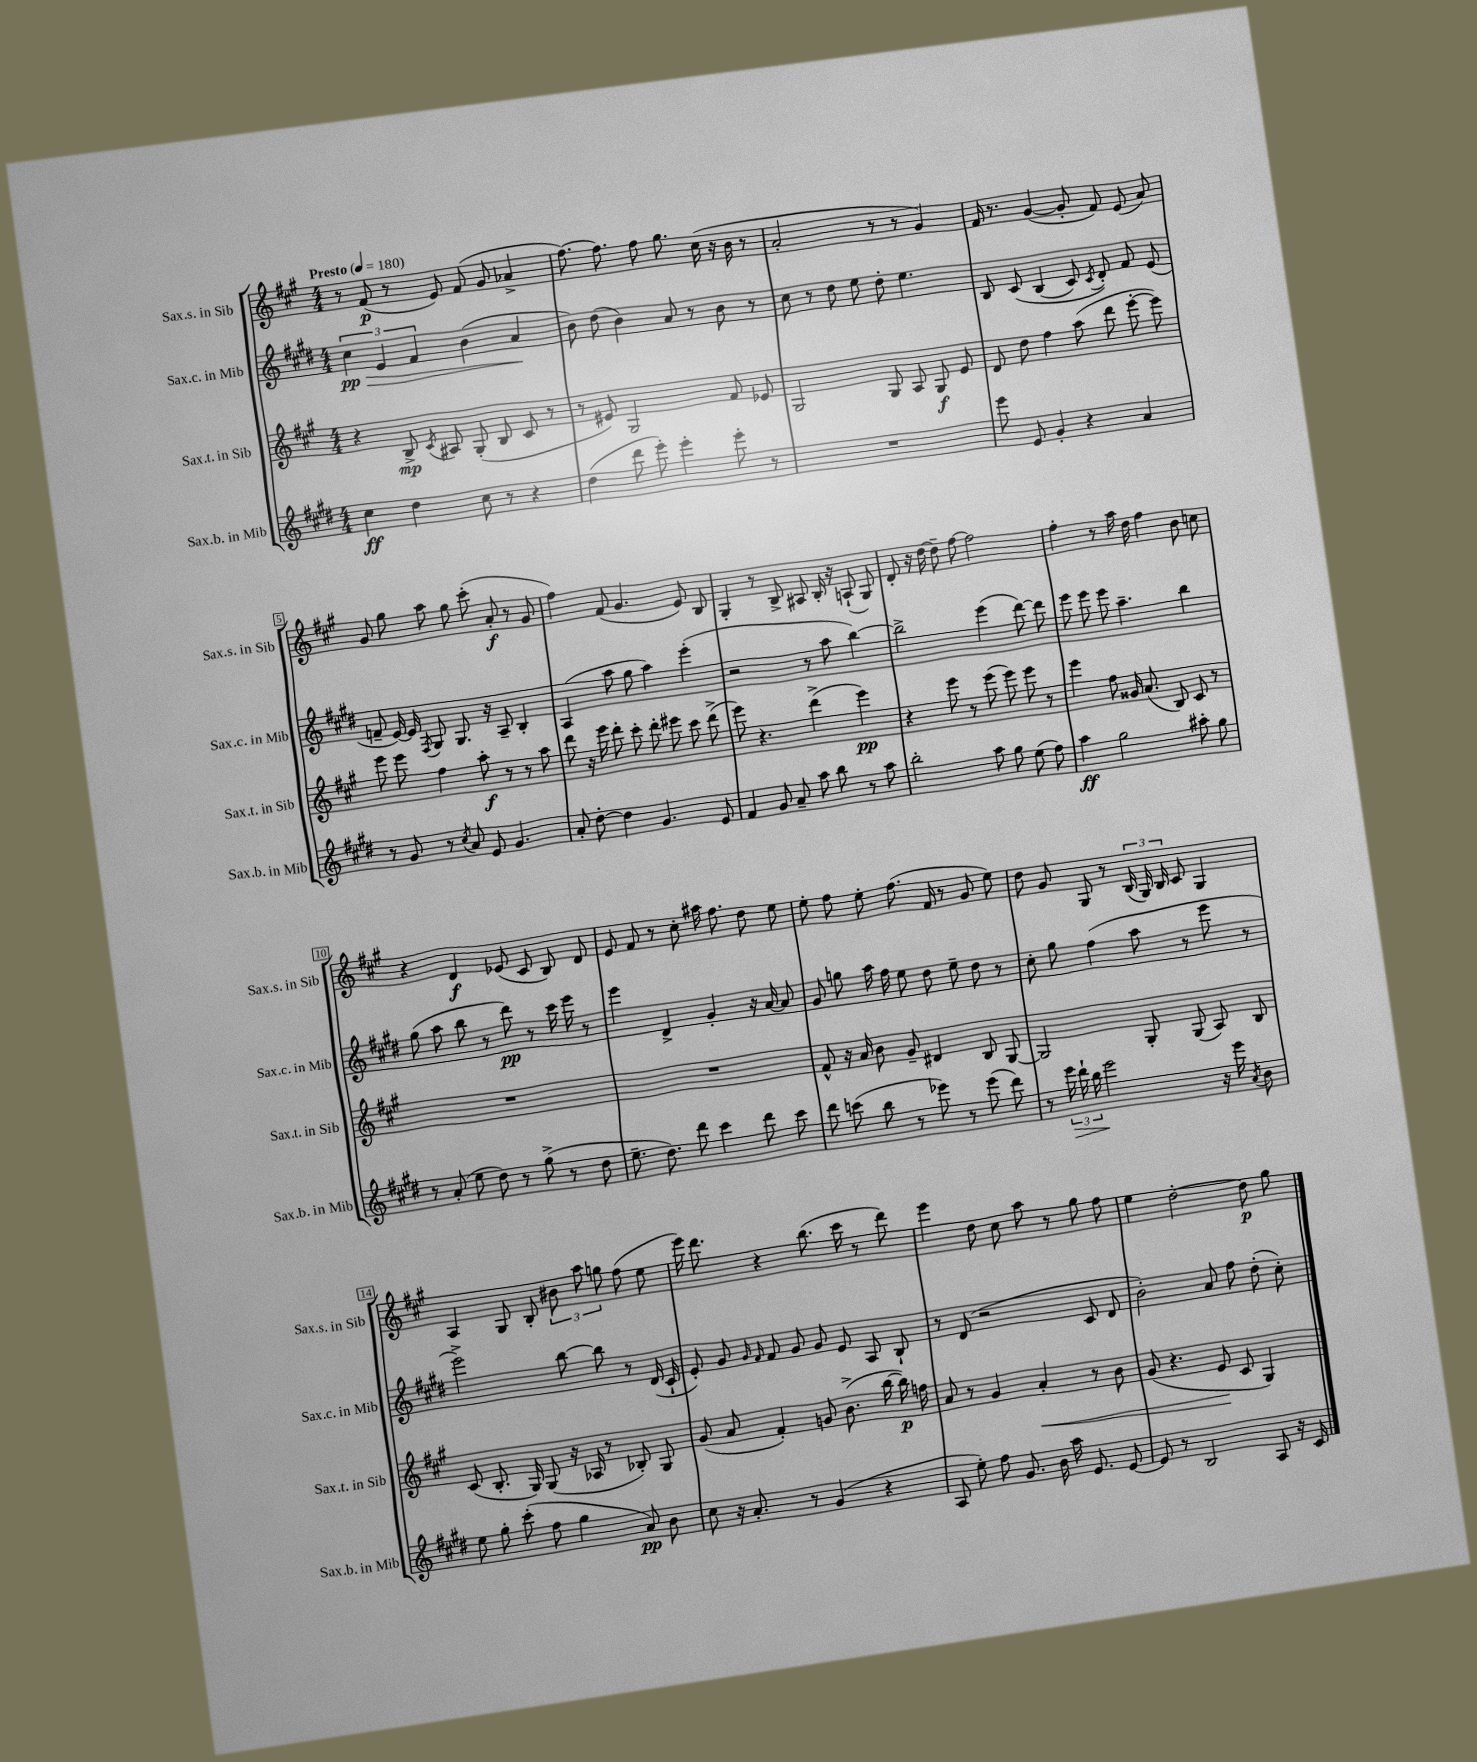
<<
\new StaffGroup <<
\new Staff = "s0" \with { instrumentName = "Sax.s. in Sib" shortInstrumentName = "Sax.s. in Sib" } {
    \clef treble \key a \major \numericTimeSignature \time 4/4 \tempo "Presto" 4 = 180
    \autoBeamOff r8 fis'8\p( r8 e'8) fis'8( gis'8 aes'4-> |
    fis''8.~) fis''8. fis''8 gis''8. cis''16( r16 b'16 r8 |
    a'2-. r8 r8 gis'4) |
    fis'16 r8. gis'4~( gis'8-. fis'8) e'8( a'8) |
    gis'8 gis''8 a''8 gis''8 cis'''8-.( a'8-.\f r8 gis'8 |
    fis''4) fis'8( gis'4. e'8) b8 |
    gis4-. r8 b8-> ais8 b16-. r16 a8-!( gis8) |
    d'8-. r16 d''16~ d''8-- fis''8~ fis''2 |
    fis''4-. r8 a''16 d''16 fis''4 b'8 c''8 |
    r4 d'4\f ees'8( cis'8 b8) d'8 |
    e'8 fis'8 r8 cis''8-. ais''16 fis''8. d''8 e''8 |
    e''8-. fis''8 e''8-. fis''8.( fis'16 r8 gis'8 e''8) |
    d''8 gis'8 gis8 r8 \tuplet 3/2 { b16( gis16) b16 } cis'8 gis4 |
    a4 gis8 b8-. \tuplet 3/2 { bis'8 a''8 g''8 } fis''8( e''8 |
    e'''16) d'''8. r4 b''8.( cis'''16 r8 d'''8) |
    e'''4 d''8 cis''8 a''8 r8 gis''8 fis''8 |
    e''4 d''2~-. d''8\p gis''8 \bar "|." |
}
\new Staff = "s1" \with { instrumentName = "Sax.c. in Mib" shortInstrumentName = "Sax.c. in Mib" } {
    \clef treble \key e \major \numericTimeSignature \time 4/4
    \autoBeamOff \tuplet 3/2 { cis''4\pp\> e'4 fis'4 } b'4( a'4\! |
    b'8) dis''8( b'4) a'8 r8 b'8 r8 |
    cis''8 r8 dis''8 e''8 dis''8-. e''4. |
    b8 cis'8\( b4( cis'8) \acciaccatura { cis'8 } dis'8-.\) fis'8 e'8( |
    f'8-- e'16~) e'16 \acciaccatura { fis8 } gis8 gis8. r16 a8-- b4-. |
    a4( a''8 gis''8 a''4) e'''4-.( |
    r2 r8 a''8 b''4~) |
    b''2-> e'''4( dis'''8~) dis'''8 |
    e'''8 e'''8 e'''8 a''4.-- b''4 |
    gis''8( a''8 b''8 r8 dis'''8\pp) r8 cis'''16 e'''16 r8 |
    e'''4 dis'4-> gis'4-. r16 a'16~ a'8 |
    gis'8 g''8 a''16 fis''16 e''8 dis''8 e''8-- dis''8 r8 |
    cis''8-. gis''8 fis''4( a''8 r8 e'''8 r8 |
    e'''2->) b''8~ b''8 r8 dis'16( cis'16-! |
    e'8-.) gis'8 \grace { gis'16 fis'16 } fis'8 gis'8 gis'8 e'8 a8 b8-! |
    r8 dis'8( r2 cis'8 dis'8 |
    b'2-.) a'8 fis''8 dis''8-.( cis''8-.) \bar "|." |
}
\new Staff = "s2" \with { instrumentName = "Sax.t. in Sib" shortInstrumentName = "Sax.t. in Sib" } {
    \clef treble \key a \major \numericTimeSignature \time 4/4
    \autoBeamOff r4 b8->\mp \acciaccatura { cis'8 } ais8 gis8-.( b8 cis'8 r8 |
    r8 eis'8) gis2 fis'8 ees'8 |
    gis2 gis8 a8 gis8\f e'8 |
    d'8 d''8 fis''4 a''8( d'''8 e'''8~-. e'''8) |
    e'''8 e'''8 fis''4 a''8-.\f r8 r8 a''8 |
    d'''8 r16 e'''16 d'''8-. cis'''8-. d'''8-. eis'''8 cis'''8 d'''8->( |
    e'''8) r4. d'''4->( e'''4\pp) |
    r4 e'''8 r8 e'''8( e'''8) e'''8 r8 |
    e'''4 fis''8 gisis'16 a'8.( b8) cis'8 r8 |
    R1 |
    R1 |
    fis'8-^ r16 a'16 b'8 gis'8-- dis'4 b8 gis8~ |
    gis2 gis8-. gis8( a8) b8 |
    cis'8( b8.-. gis16) gis8( r16 aes16 r8 bes8-.) gis8 |
    gis'8( a'8 fis'4-.) g'8 b'8.->( b''16~ b''16\p) f''16 |
    a'8 r8 gis'4 a'4-.\< r8 b'8 |
    gis'8( r4. e'8\! cis'8 gis4) \bar "|." |
}
\new Staff = "s3" \with { instrumentName = "Sax.b. in Mib" shortInstrumentName = "Sax.b. in Mib" } {
    \clef treble \key e \major \numericTimeSignature \time 4/4
    \autoBeamOff cis''4\ff dis''4 cis''8 r8 r4 |
    dis''4( dis'''8 e'''8-.) e'''4-. e'''8-. r8 |
    R1 |
    e'''8 e'8 gis'4-. r4 a'4 |
    r8 gis'8 r8 \acciaccatura { cis''8 } a'8 e'8 gis'4. |
    a'8-. dis''8~-. dis''4 gis'4. e'8 |
    fis'4 gis'8 a'8-- a''8 b''8 r8 a''8 |
    b''2-. a''8 gis''8 e''8( fis''8) |
    a''4\ff gis''2 ais''8-. gis''8 |
    r8 a'8-.( e''8 dis''8) r8 gis''8->( r8 dis''8 |
    e''8.-- dis''8.) dis'''8 cis'''4 dis'''8 cis'''8 |
    dis'''8 c'''8( b''8 r8 ees'''8) r8 ees'''8( dis'''8) |
    r8 \tuplet 3/2 { e'''16\> dis'''16-! b''16\! } e'''2 r16 e'''16 \acciaccatura { a'8 } b'8 |
    e''8 gis''8-. cis'''8-.( fis''8 gis''4 a'8\pp) b'8 |
    cis''8 r16 a'8.-. r8 gis'4( r4 |
    a8 e''8-.) fis''8 gis'8. b'16 a''16 e'8. e'8~ |
    e'8 r8 b2 a8 r16 cis'16 \bar "|." |
}
>>
>>
\layout { \context { \Score \override BarNumber.stencil = #(make-stencil-boxer 0.1 0.3 ly:text-interface::print) } }
